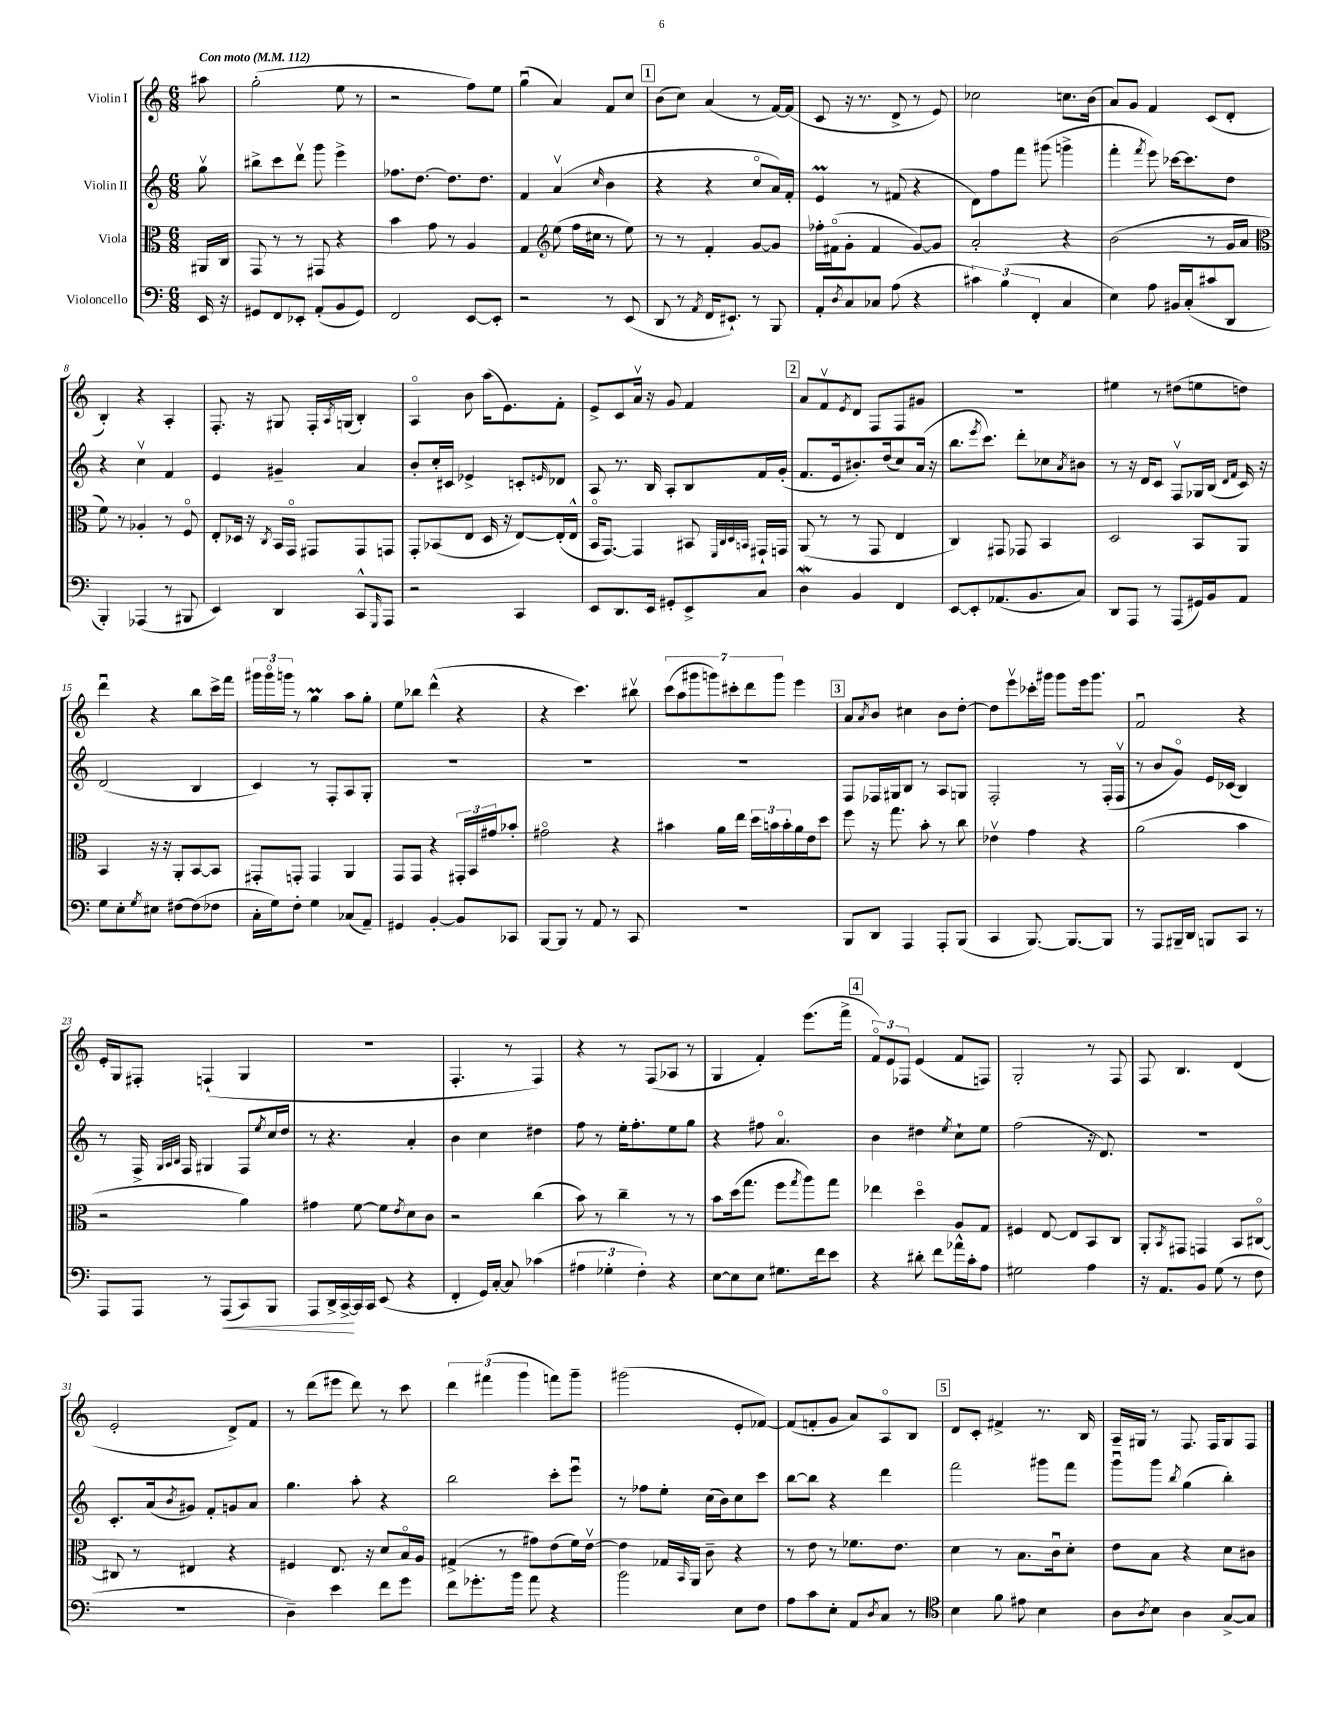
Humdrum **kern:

**kern	**kern	**kern	**kern
*staff4	*staff3	*staff2	*staff1
*clefF4	*clefC3	*clefG2	*clefG2
*k[]	*k[]	*k[]	*k[]
*M6/8	*M6/8	*M6/8	*M6/8
*MM112	*MM112	*MM112	*MM112
16EE	16AA#	8ggv	8aa#
16r	16C	.	.
=	=	=	=
8GG#	8GG	8bb#^	(2gg'
8FF	8r	8ccc	.
8EE-'	8r	8dddv	.
(8AA'	8GG#	8ggg	.
8BB	4r	4eee^	8ee
8GG#)	.	.	8r
=	=	=	=
2FF	4b	8.ff-	2r
.	.	[8.dd	.
.	8g	.	.
.	8r	8.dd]	.
[8EE	4A	.	8ff)
.	.	8.dd	.
8EE']	.	.	8ee
=	=	=	=
2r	4G	4f	(4ggu
*	*clefG2	*	*
.	(8ee	(4av	4a)
.	16ff	.	.
.	16cc#	.	.
.	.	16qqcc	.
8r	8r	4b	8f
(8EE	8ee)	.	8cc
=	=	=	=
8DD	8r	4r	(8b
8r	8r	.	8cc)
8qAA	.	.	.
16FF	4f'	4r	(4a
8.EE#`)	.	.	.
8r	[8g	8cco	8r
8BBB	8g]	16a)	[16f)
.	.	16f'	(16f]
=	=	=	=
8AA'	16ff-'	4e	8c
.	(16f#o	.	.
8qD	.	.	.
8C	8g'	.	16r
.	.	.	8.r
8C-	4f#	8r	.
(8A	.	(8f#	8d^
4r	[8g)	4r	8r
.	8g]	.	8e)
=	=	=	=
6c#)	2a'	8d)	2cc-
.	.	8ff	.
(6B	.	.	.
.	.	8fff	.
6FF'	.	.	.
.	.	(8ggg#	.
4C	4r	4ggg^	8.cc
.	.	.	(16b
=	=	=	=
4E)	(2b	4fff'	8a)
.	.	.	8g
.	.	8qfff	.
8A	.	8eee)	4f
16BB#	.	[16ccc-	.
(16C'	.	8.ccc-]	.
8c#	8r	.	(8c
8DD	16g	8dd	8d'
.	16a	.	.
=	=	=	=
*	*clefC3	*	*
4BBB')	8f)	4r	4B')
.	8r	.	.
(4AAA-	4A-'	4ccv	4r
8r	8r	4f	4A'
8BBB#	8Fo	.	.
=	=	=	=
4EE)	8E'	4e	8.F'
.	16D-	.	.
.	16r	.	16r
.	8qC	.	.
4DD	16BB	4g#~	8G#
.	16GGo	.	.
.	8GG#	.	16F'
.	.	.	8qA
.	.	.	(16G
8CC^^	8GG#	4a	4B')
16qqGGG	.	.	.
8AAA	8GG	.	.
=	=	=	=
2r	8GG'	8b'	4Ao
.	(8BB-	16cc'	.
.	.	16c#	.
.	8E	4e-^	8b
.	16D	.	(16aa
.	16r	.	8.e)
4CC	[8E)	8c'	.
.	.	16qqe	.
.	(16E']	8d-	8f'
.	16E^^	.	.
=	=	=	=
8EE	16BBo	8A	8e^
.	[8.GG)	.	.
8.DD	.	8.r	8c
.	4GG]	.	16av
16EE	.	16B	16r
8GG#'	.	8A'	8g
8EE^	8BB#	8B	4f
.	32qqFF	.	.
.	32qqC	.	.
.	32qqD	.	.
.	32qqBB	.	.
8C	16GG#`	16f	.
.	16GG	(16g'	.
=	=	=	=
4D	(8AA	8.f	8a
.	8r	.	8fv
.	.	16e	.
.	.	.	8qe
4BB	8r	8.b#')	8d
.	8GG	.	8F
.	.	(16dd	.
4FF	4E	8cc)	8F
.	.	(16a	8g#
.	.	16r	.
=	=	=	=
[8EE	4C)	8.bb	2.r
8EE']	.	.	.
.	.	8qeee	.
.	.	8.ccc)	.
(8.AA-	8GG#	.	.
.	8GG-	8ddd'	.
8.BB	.	.	.
.	4BB	8cc-	.
.	.	8qa	.
8C)	.	8b#	.
=	=	=	=
8DD	2D	8r	4ee#
8AAA	.	16r	.
.	.	16d	.
8r	.	8c	8r
(8AAA	.	8Fv	(8dd#
16GG#)	8BB	16G-	8ee
16BB	.	(16B	.
.	.	16qqd	.
.	.	16qqf	.
8AA	8AA	16c)	8dd)
.	.	16r	.
=	=	=	=
8G	4BB	(2d	4dddu
8E'	.	.	.
8qG	.	.	.
8E#	16r	.	4r
.	16r	.	.
[8F#	8AA'	.	.
(8F#]	[8BB	4B	8bb
8F-	8BB]	.	16ccc^
.	.	.	16fff
=	=	=	=
16C'	8GG#'	4c)	24ggg#
.	.	.	24ggg#o
16G)	.	.	.
.	.	.	24ggg
8F'	8GG'	.	8r
4G	4GG	8r	4gg
.	.	8F'	.
(8C-	4AA	8A	8aa
8AA~)	.	8G'	8gg'
=	=	=	=
4GG#	8GG	2.r	8ee
.	8GG	.	8bb-
[4BB'	4r	.	(4ddd^^
8BB]	24GG#'	.	4r
.	24BB	.	.
.	24g#	.	.
8CC-	8b-'	.	.
=	=	=	=
[8BBB	2g#o	2.r	4r
8BBB]	.	.	.
8r	.	.	4.ccc)
8AA	.	.	.
8r	4r	.	.
8CC	.	.	8bb#v
=	=	=	=
2.r	4b#	2.r	(14ccc
.	.	.	14aa
.	.	.	14ggg#
.	.	.	14ggg)
.	16a	.	.
.	.	.	14ccc#'
.	16ee	.	.
.	.	.	14ddd
.	24dd	.	.
.	24b	.	.
.	.	.	14ggg
.	24b'	.	.
.	16a	.	4eee
.	16e	.	.
.	8dd	.	.
=	=	=	=
8BBB	8ff	8F	8a
.	.	.	8qa
8DD	16r	16F-	8b
.	8.gg	16G#	.
4AAA	.	8B	4cc#
.	8b'	8r	.
8AAA'	8r	8A	8b
(8BBB	8cc	8G	[8dd'
=	=	=	=
4CC	4e-v	2F'	8dd]
.	.	.	8eeev
[8.BBB)	4g	.	16ccc-'
.	.	.	16ggg#
.	.	.	8ggg#
8.BBB_	.	.	.
.	4r	8r	16eee
.	.	.	8.ggg#
8BBB]	.	(16F'	.
.	.	16Fv	.
=	=	=	=
8r	(2a	8r	2fu
8AAA	.	8b	.
16BBB#~	.	8go)	.
16DD	.	.	.
8BBB	.	16e	.
.	.	(16c-	.
8CC	4b	4B)	4r
8r	.	.	.
=	=	=	=
8AAA	2r	8r	16e'
.	.	.	16G
8AAA	.	16F^	8F#'
.	.	32qqG	.
.	.	32qqA	.
.	.	32qqB	.
.	.	16F	.
8r	.	4G#	(4F`
(8AAA	.	.	.
8CC)	4a)	8F	4G
.	.	8qee	.
8BBB	.	16cc	.
.	.	16dd	.
=	=	=	=
8AAA	4g#	8r	2.r
16DD^	.	4.r	.
[16CC^	.	.	.
16CC]	[8f	.	.
16CC	.	.	.
(8EE	8f]	.	.
.	8qe	.	.
4r	8d	4a'	.
.	8c	.	.
=	=	=	=
4FF'	2r	4b	4.F'
16GG)	.	4cc	.
[16C'	.	.	.
8C]	.	.	8r
(4c-	(4cc	4dd#	4F)
=	=	=	=
6A#	8b)	8ff	4r
.	8r	8r	.
6G-'	.	.	.
.	4cc~	16ee'	8r
.	.	8.ff'	.
6F')	.	.	.
.	.	.	(8F
4r	8r	8ee	8A-
.	8r	8gg	8r
=	=	=	=
[8E	8b	4r	4G
8E]	(16dd	.	.
.	8.gg	.	.
8E	.	8ff#	4f')
8.G#	8ff	4.ao	.
.	8qgg	.	.
.	8aa)	.	(8.eee
16f	.	.	.
8e	8gg	.	.
.	.	.	16fff^
=	=	=	=
4r	4ee-	4b	12fo)
.	.	.	12e
.	.	.	12F-
8d#'	4ddo	4dd#	(4e
8f	.	.	.
.	.	8qee	.
16a-^^	8A	8cc`	8f
16c'	.	.	.
8A	8G	8ee	8F)
=	=	=	=
2G#	4F#	(2ff	2G'
.	[8E	.	.
.	8E]	.	.
4A	8BB	16r	8r
.	.	8.d)	.
.	8C	.	8F
=	=	=	=
16r	8AA'	2.r	8F
8.AA	.	.	.
.	8qBB	.	.
.	8GG#	.	4.B
8BB	4GG	.	.
(8G	.	.	.
8r	8BB	.	(4d
8F	[8C#o	.	.
=	=	=	=
2.r	8C#]	8.c'	2e'
.	8r	.	.
.	.	(16a	.
.	.	8qb	.
.	4E#	8g#)	.
.	.	8f'	.
.	4r	8g	8d^)
.	.	8a	8f
=	=	=	=
4D~)	4F#	4.gg	8r
.	.	.	(8ddd
4e	8.E	.	8eee#
.	.	8aa'	8ddd)
.	16r	.	.
8f	8d	4r	8r
8g	16Bo	.	8ccc
.	16A	.	.
=	=	=	=
8f	(4G#^	2bb	6ddd
8.g-'	.	.	.
.	.	.	(6fff#
.	8r	.	.
16b	.	.	.
.	.	.	6ggg
8a	8g#)	.	.
4r	(8e	8ccc'	8fff)
.	16f)	8eeeu	8ggg~
.	[16ev	.	.
=	=	=	=
2b	4e]	8r	(2ggg#
.	.	8ff-	.
.	16G-	8ee'	.
.	16qqBB	.	.
.	16AA	.	.
.	8c~	(16cc	.
.	.	16b)	.
8E	4r	8cc	8e'
8F	.	8ccc	[8f-)
=	=	=	=
8A	8r	[8bb	(8f-]
8c	8e	8bb]	8f'
8E'	8r	4r	8g
8AA	8.f-	.	8a)
8qD	.	.	.
8C	.	4ddd	8Ao
.	8.e	.	.
8r	.	.	8B
=	=	=	=
*clefC4	*	*	*
4B	4d	2fff	8d
.	.	.	8c'
8f	8r	.	4f#^
8e#	8.B	.	.
4B	.	8ggg#	8.r
.	16cu	.	.
.	8d'	8fff	.
.	.	.	16B
=	=	=	=
8A	8e	8gggu	16A~
.	.	.	16G#
8qA	.	.	.
8B	8B	8ggg	8r
.	.	8qbb	.
4A	4r	(4gg	8.F
.	.	.	16F
[8G^	8d	4bb')	8G#
8G]	8c#	.	8F
==	==	==	==
*-	*-	*-	*-
